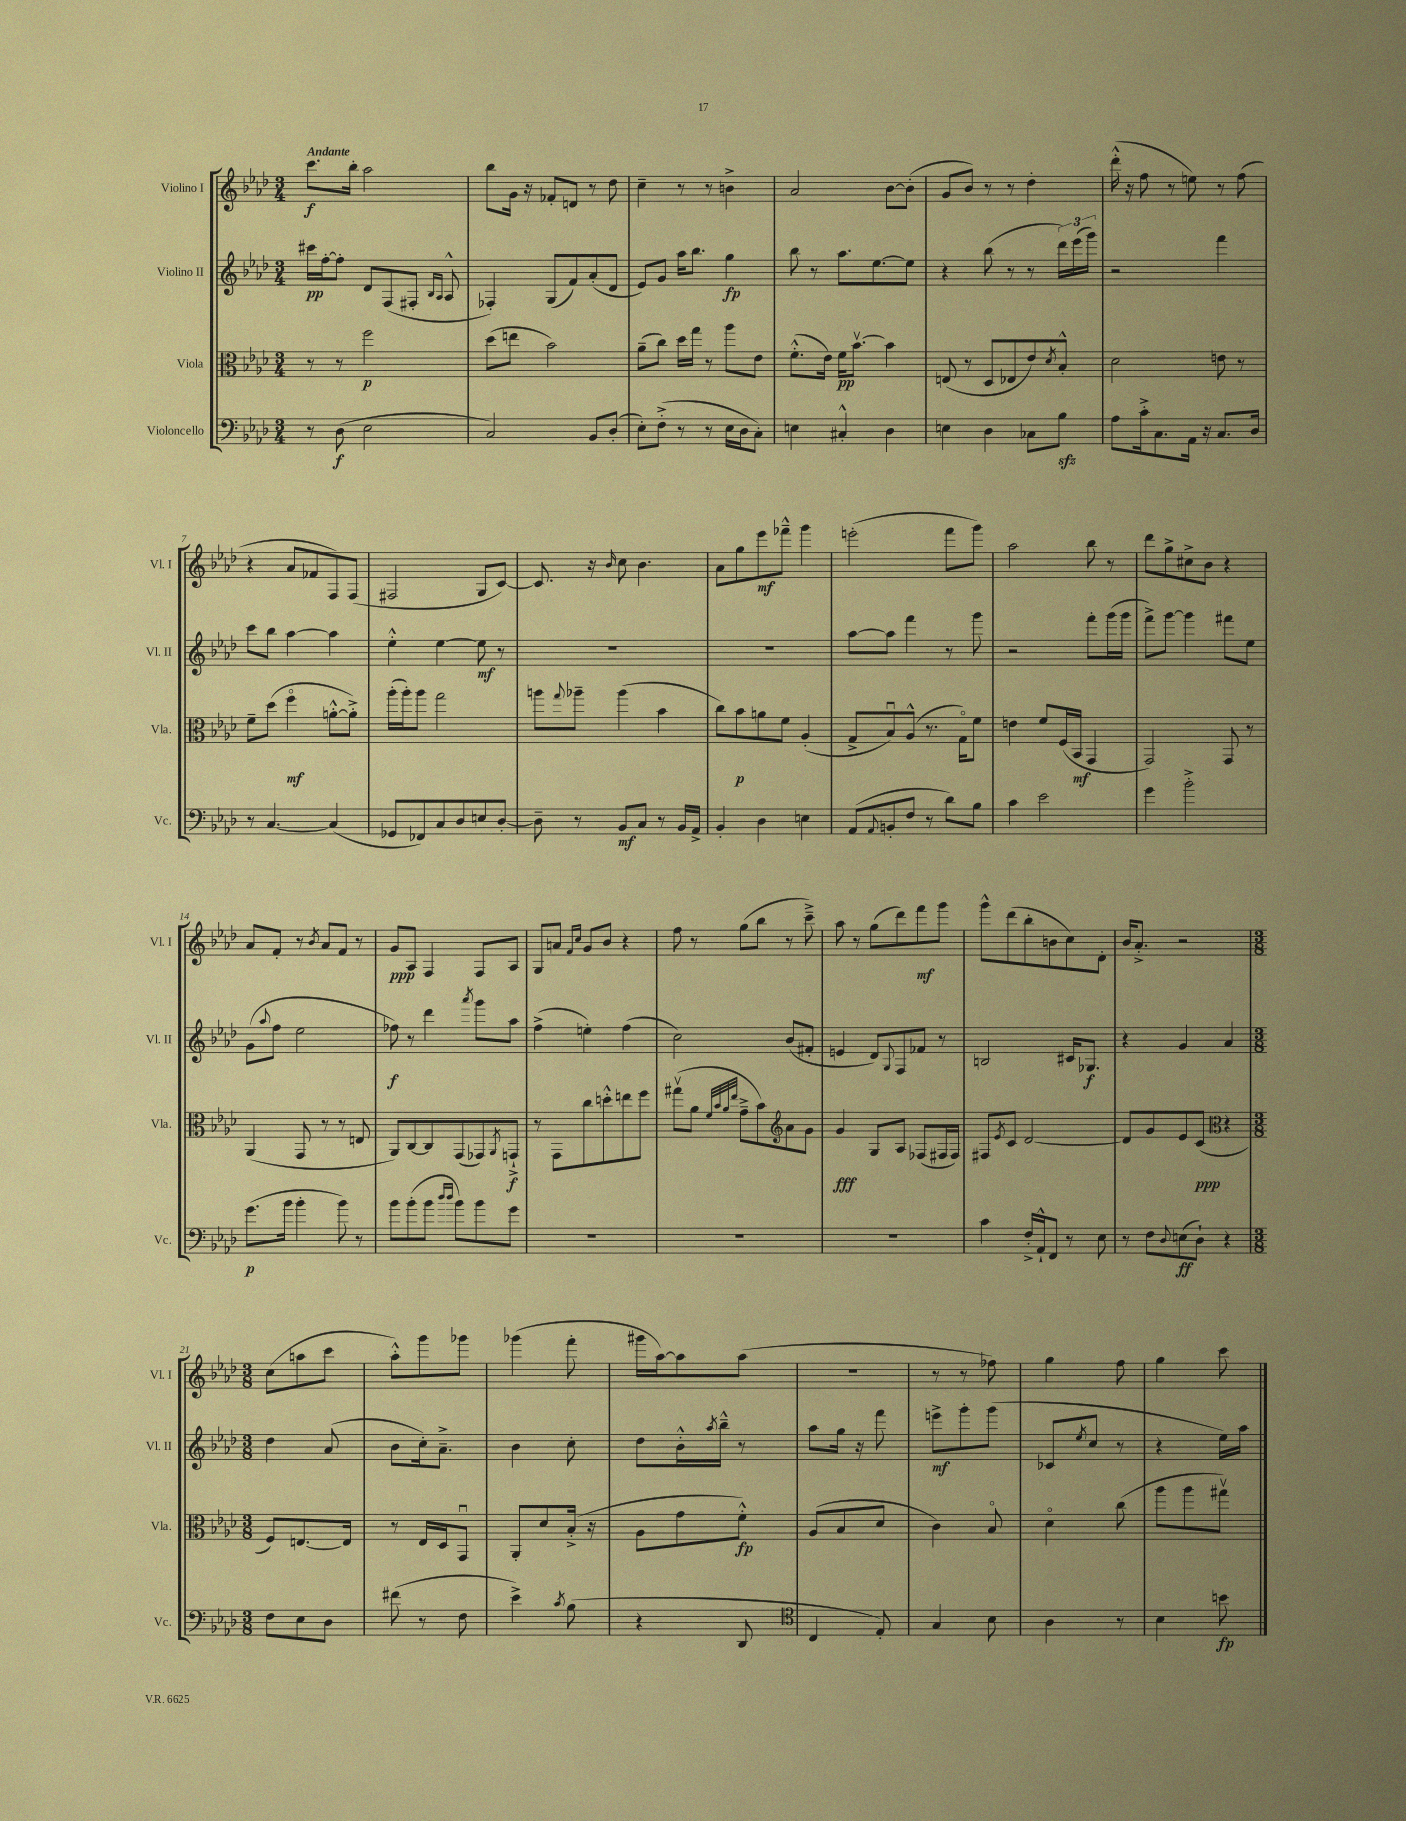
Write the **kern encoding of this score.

**kern	**dynam	**kern	**dynam	**kern	**dynam	**kern	**dynam
*part4	*part4	*part3	*part3	*part2	*part2	*part1	*part1
*staff4	*staff4	*staff3	*staff3	*staff2	*staff2	*staff1	*staff1
*I"Violoncello	*	*I"Viola	*	*I"Violino II	*	*I"Violino I	*
*I'Vc.	*	*I'Vla.	*	*I'Vl. II	*	*I'Vl. I	*
*clefF4	*	*clefC3	*	*clefG2	*	*clefG2	*
*k[b-e-a-d-]	*	*k[b-e-a-d-]	*	*k[b-e-a-d-]	*	*k[b-e-a-d-]	*
*M3/4	*	*M3/4	*	*M3/4	*	*M3/4	*
=1	=1	=1	=1	=1	=1	=1	=1
!	!	!	!	!	!	!LO:TX:a:B:t=Andante	!
8r	.	8r	.	16ccc#X\LL	pp	8.ccc\L	f
.	.	.	.	[16ff'\J	.	.	.
(8D-\	f	8r	.	8ff'\J]	.	.	.
.	.	.	.	.	.	16bb-'\Jk	.
2E-\	.	2ff\	p	8d-/L	.	2aa-\	.
.	.	.	.	(8F/	.	.	.
.	.	.	.	8F#X'/J	.	.	.
.	.	.	.	16qqB-/LL	.	.	.
.	.	.	.	16qqA-/JJ	.	.	.
.	.	.	.	8A-^^/	.	.	.
=2	=2	=2	=2	=2	=2	=2	=2
2C/)	.	(8dd-\L	.	4F-X'/)	.	8bb-\L	.
.	.	8een\J	.	.	.	16g\Jk	.
.	.	.	.	.	.	16r	.
.	.	2b-\)	.	(8G/L	.	8f-X'/L	.
.	.	.	.	8f/)	.	8dn/J	.
8BB-/L	.	.	.	(8a-'/	.	8r	.
(8D-'/J	.	.	.	8d-/J	.	8dd-\	.
=3	=3	=3	=3	=3	=3	=3	=3
8E-'\L)	.	(8a-~\L	.	8e-/L)	.	4cc~\	.
(8F'^\J	.	8cc\J)	.	8g/J	.	.	.
8r	.	16dd-\LL	.	16aa-\KL	.	8r	.
.	.	16gg\JJ	.	8.bb-\J	.	.	.
8r	.	8r	.	.	.	8r	.
16E-\LL	.	8aa-\L	.	4gg\	fp	4bn^\	.
16D-\J	.	.	.	.	.	.	.
8C'\J)	.	8e-\J	.	.	.	.	.
=4	=4	=4	=4	=4	=4	=4	=4
4En\	.	(8.f'^^\L	.	8bb-\	.	2a-/	.
.	.	.	.	8r	.	.	.
.	.	16e-\Jk)	.	.	.	.	.
4C#X'^^/	.	16f\KL	pp	8.aa-\L	.	.	.
.	.	[8.b-v\J	.	.	.	.	.
.	.	.	.	[8.ee-\	.	.	.
4D-\	.	4b-\]	.	.	.	[8b-\L	.
.	.	.	.	8ee-\J]	.	(8b-'\J]	.
=5	=5	=5	=5	=5	=5	=5	=5
4En\	.	(8En/	.	4r	.	8g/L	.
.	.	8r	.	.	.	8b-/J)	.
4D-\	.	8D-/L	.	(8bb-\	.	8r	.
.	.	8E-X/	.	8r	.	8r	.
8C-X\L	.	8e-/)	.	8r	.	4dd-'\	.
.	.	8qd-/	.	.	.	.	.
8B-zz\J	.	8B-'^^/J	.	24ddd-\LL)	.	.	.
.	.	.	.	(24eee-\	.	.	.
.	.	.	.	24ggg\JJ)	.	.	.
=6	=6	=6	=6	=6	=6	=6	=6
8A-\L	.	2d-\	.	2r	.	(16ddd-'^^\	.
.	.	.	.	.	.	16r	.
16c'^\k	.	.	.	.	.	8ff\	.
8.C\	.	.	.	.	.	.	.
.	.	.	.	.	.	8r	.
16AA-\Jk	.	.	.	.	.	8een\)	.
16r	.	.	.	.	.	.	.
8.C/L	.	8en\	.	4fff\	.	8r	.
.	.	8r	.	.	.	(8ff\	.
16D-/Jk	.	.	.	.	.	.	.
!!LO:LB:g=z
=7	=7	=7	=7	=7	=7	=7	=7
8r	.	8f~\L	.	8ccc\L	.	4r	.
[4.C/	.	(8dd-\J	.	8bb-\J	.	.	.
.	.	4ff\	mf	[4aa-\	.	8a-/L	.
.	.	.	.	.	.	8f-X/	.
(4C/]	.	[8an'^^\L	.	4aa-\]	.	8F/)	.
.	.	8a'^\J])	.	.	.	(8F/J	.
=8	=8	=8	=8	=8	=8	=8	=8
8GG-X/L	.	(16aa-'\LL	.	4ee-'^^\	.	2F#X/	.
.	.	16aa-'\J)	.	.	.	.	.
8FF-X/)	.	8aa-\J	.	.	.	.	.
8C/	.	2gg\	.	[4ee-\	.	.	.
8D-/	.	.	.	.	.	.	.
8En/	.	.	.	8ee-\]	mf	8G/L	.
[8D-'/J	.	.	.	8r	.	[8c/J)	.
=9	=9	=9	=9	=9	=9	=9	=9
8D-~\]	.	8aan\L	.	2.r	.	8.c/]	.
.	.	8qqgg/	.	.	.	.	.
8r	.	8aa-X~\J	.	.	.	.	.
.	.	.	.	.	.	16r	.
.	.	.	.	.	.	16qqb-/	.
8BB-/L	mf	(4aa-\	.	.	.	8cc\	.
8C/J	.	.	.	.	.	4.b-\	.
8r	.	4b-\	.	.	.	.	.
16BB-/LL	.	.	.	.	.	.	.
16AA-^/JJ	.	.	.	.	.	.	.
=10	=10	=10	=10	=10	=10	=10	=10
4BB-'/	.	8cc\L)	.	2.r	.	8a-\L	.
.	.	8b-\	p	.	.	8gg\	.
4D-\	.	8an\	.	.	.	8eee-\	mf
.	.	8f\J	.	.	.	8fff-X~^^\J	.
4En\	.	(4A-'/	.	.	.	4ggg\	.
=11	=11	=11	=11	=11	=11	=11	=11
(8AA-/L	.	8G^/L	.	[8aa-\L	.	(2eeen'\	.
8qqAA-/	.	.	.	.	.	.	.
8BBn'/	.	8B-u/)	.	8aa-\J]	.	.	.
8F/J	.	(8A-^^/J	.	4fff\	.	.	.
8r	.	8.r	.	.	.	.	.
8d-\L)	.	.	.	8r	.	8fff\L	.
.	.	16G\KL)	.	.	.	.	.
8B-\J	.	8f\J	.	8ggg\	.	8ggg\J)	.
=12	=12	=12	=12	=12	=12	=12	=12
4c\	.	4en\	.	2r	.	2aa-\	.
2e-\	.	8f/L	.	.	.	.	.
.	.	(16F/L	.	.	.	.	.
.	.	16BB-/JJ	mf	.	.	.	.
.	.	4GG/	.	8fff'\L	.	8bb-\	.
.	.	.	.	(16ggg\L	.	8r	.
.	.	.	.	16ggg\JJ	.	.	.
=13	=13	=13	=13	=13	=13	=13	=13
4g\	.	2GG/)	.	8fff^\L)	.	8ddd-\L	.
.	.	.	.	[8ggg\J	.	8gg^\	.
2b-'^\	.	.	.	4ggg\]	.	8cc#X^\	.
.	.	.	.	.	.	8b-\J	.
.	.	8GG/	.	8fff#X\L	.	4r	.
.	.	8r	.	8ee-\J	.	.	.
!!LO:LB:g=z
=14	=14	=14	=14	=14	=14	=14	=14
(8.g\L	p	(4AA-/	.	(8g\L	.	8a-/L	.
.	.	.	.	8qqaa-/	.	.	.
.	.	.	.	8ff\J	.	8f'/J	.
16b-\Jk	.	.	.	.	.	.	.
4b-'\	.	8GG/	.	2ee-\	.	8r	.
.	.	.	.	.	.	8qb-/	.
.	.	8r	.	.	.	8a-/L	.
8b-\)	.	8r	.	.	.	8f/J	.
8r	.	8En/	.	.	.	8r	.
=15	=15	=15	=15	=15	=15	=15	=15
8b-\L	.	8AA-/L)	.	8ff-X\)	f	8g/L	ppp
(8b-'\	.	[8C/	.	8r	.	8A-/J	.
8b-\J	.	8C/]	.	4ddd-\	.	4F/	.
16qqdd-/LL	.	.	.	.	.	.	.
16qqdd-/JJ	.	.	.	.	.	.	.
8b-\L)	.	(8GG/	.	.	.	.	.
.	.	.	.	8qaaa-/	.	.	.
8b-\	.	8GG-X/)	.	8ggg\L	.	8F/L	.
.	.	8qAA-/	.	.	.	.	.
8g\J	.	8GGn`^/J	f	8aa-\J	.	8A-/J	.
=16	=16	=16	=16	=16	=16	=16	=16
2.r	.	8r	.	(4ff^\	.	8G/L	.
.	.	8GG\L	.	.	.	8an/J	.
.	.	.	.	.	.	16qqf/LL	.
.	.	.	.	.	.	16qqcc/JJ	.
.	.	8cc\	.	4een'\)	.	8g/L	.
.	.	8ddn'^^\	.	.	.	8b-/J	.
.	.	8een\	.	(4ff\	.	4r	.
.	.	8ff\J	.	.	.	.	.
=17	=17	=17	=17	=17	=17	=17	=17
2.r	.	(8gg#Xv\L	.	2cc\)	.	8ff\	.
.	.	8a-\J	.	.	.	8r	.
.	.	32qqf/LLL	.	.	.	.	.
.	.	32qqb-/	.	.	.	.	.
.	.	32qqa-/	.	.	.	.	.
.	.	32qqee-/JJJ	.	.	.	.	.
.	.	8g~^\L	.	.	.	(8gg\L	.
.	.	8b-\)	.	.	.	8bb-\J	.
.	.	8a-\	.	(8b-/L	.	8r	.
.	.	8g\J	.	8f#X'/J	.	8ccc~^\)	.
=18	=18	=18	=18	=18	=18	=18	=18
*	*	*clefG2	*	*	*	*	*
2.r	.	4g/	fff	4en/	.	8aa-\	.
.	.	.	.	.	.	8r	.
.	.	8G/L	.	8d-/L)	.	(8gg\L	.
.	.	.	.	8qqG/	.	.	.
.	.	8A-/J	.	8F/	.	8ddd-\)	.
.	.	(8F-X/L	.	8f-X/J	.	8fff\	mf
.	.	16F#X/L	.	8r	.	8ggg\J	.
.	.	16F#/JJ)	.	.	.	.	.
=19	=19	=19	=19	=19	=19	=19	=19
4c\	.	8F#X/L	.	2Bn/	.	8ggg^^\L	.
.	.	8qe-/	.	.	.	.	.
.	.	8c/J	.	.	.	(8ddd-\	.
16F'^/LL	.	[2d-/	.	.	.	8bb-'\	.
16AA-`^^/J	.	.	.	.	.	.	.
8FF/J	.	.	.	.	.	8bn\	.
8r	.	.	.	16c#X/KL	.	8cc\)	.
.	.	.	.	8.G-X/J	f	.	.
8E-\	.	.	.	.	.	8d-'\J	.
=20	=20	=20	=20	=20	=20	=20	=20
8r	.	8d-/L]	.	4r	.	16b-/KL	.
.	.	.	.	.	.	8.a-'^/J	.
8F\L	.	8g/	.	.	.	.	.
8qqD-/	.	.	.	.	.	.	.
(8En\	ff	8e-/	.	4g/	.	2r	.
8D-`\J)	.	(8c/J	ppp	.	.	.	.
4r	.	4r	.	4a-/	.	.	.
!!LO:LB:g=z
=21	=21	=21	=21	=21	=21	=21	=21
*	*	*clefC3	*	*	*	*	*
*M3/8	*	*M3/8	*	*M3/8	*	*M3/8	*
8F\L	.	8F/L)	.	4dd-\	.	(8cc\L	.
8E-\	.	[8.En/	.	.	.	8aan\	.
8D-\J	.	.	.	(8a-/	.	8ccc\J	.
.	.	16E/Jk]	.	.	.	.	.
=22	=22	=22	=22	=22	=22	=22	=22
(8f#X\	.	8r	.	8b-\L	.	8aa-'^^\L)	.
8r	.	16E-/LL	.	16cc'\k)	.	8ggg\	.
.	.	16D-/J	.	8.a-~^\J	.	.	.
8F\	.	8GGu/J	.	.	.	8ggg-X\J	.
=23	=23	=23	=23	=23	=23	=23	=23
4e-^\)	.	8AA-'/L	.	4b-\	.	(4ggg-X\	.
.	.	8d-/	.	.	.	.	.
8qc/	.	.	.	.	.	.	.
(8B-\	.	(16B-'^/Jk	.	8cc'\	.	8fff'\	.
.	.	16r	.	.	.	.	.
=24	=24	=24	=24	=24	=24	=24	=24
4r	.	8A-\L	.	8dd-\L	.	16ggg#X\LL	.
.	.	.	.	.	.	[16aa-\J)	.
.	.	8g\	.	16b-'^^\L	.	8aa-\]	.
.	.	.	.	8qaa-/	.	.	.
.	.	.	.	16bb-~^^\JJ	.	.	.
8DD-/	.	8f'^^\J)	fp	8r	.	(8aa-\J	.
=25	=25	=25	=25	=25	=25	=25	=25
*clefC4	*	*	*	*	*	*	*
4C/	.	(8A-/L	.	8aa-\L	.	4.r	.
.	.	8B-/	.	16gg\Jk	.	.	.
.	.	.	.	16r	.	.	.
8E-'/)	.	8d-/J	.	8fff\	.	.	.
=26	=26	=26	=26	=26	=26	=26	=26
4G/	.	4c\)	.	8eeen^\L	mf	8r	.
.	.	.	.	8ggg'\	.	8r	.
8B-\	.	8B-/	.	(8ggg\J	.	8ff-X\)	.
=27	=27	=27	=27	=27	=27	=27	=27
4A-\	.	4d-\	.	8c-X/L	.	4gg\	.
.	.	.	.	8qee-/	.	.	.
.	.	.	.	8cc/J	.	.	.
8r	.	(8cc\	.	8r	.	8ff\	.
=28	=28	=28	=28	=28	=28	=28	=28
4B-\	.	8aa-\L	.	4r	.	4gg\	.
.	.	8aa-\	.	.	.	.	.
8bn\	fp	8gg#Xv\J)	.	16ee-\LL)	.	8ccc\	.
.	.	.	.	16aa-\JJ	.	.	.
==	==	==	==	==	==	==	==
*-	*-	*-	*-	*-	*-	*-	*-
